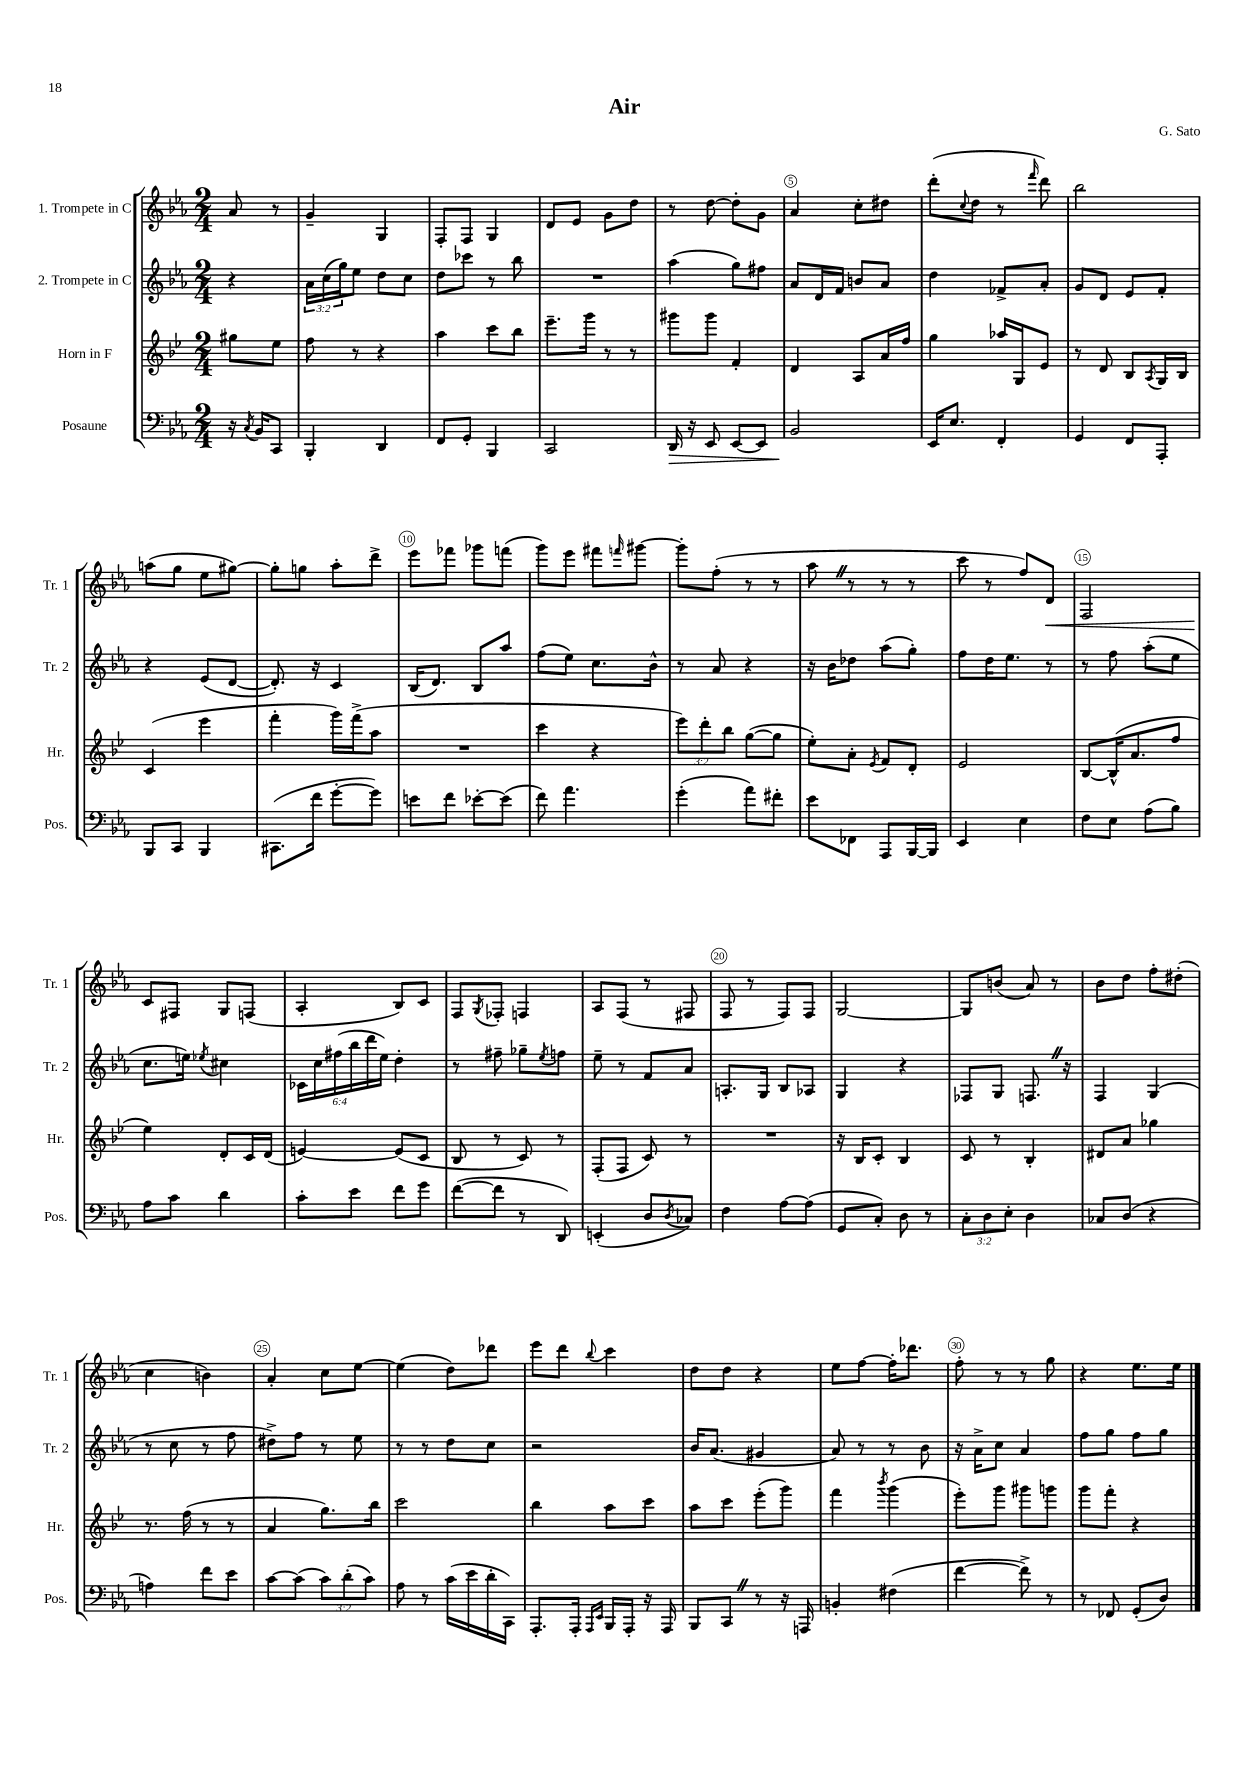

**kern	**kern	**kern	**kern
*staff4	*staff3	*staff2	*staff1
*clefF4	*clefG2	*clefG2	*clefG2
*k[b-e-a-]	*k[b-e-]	*k[b-e-a-]	*k[b-e-a-]
*M2/4	*M2/4	*M2/4	*M2/4
16r	8gg#	4r	8a-
8qC	.	.	.
16BB-	.	.	.
8CC	8ee-	.	8r
=	=	=	=
4BBB-'	8ff	24a-	4g~
.	.	(24cc	.
.	.	24gg)	.
.	8r	8ee-	.
4DD	4r	8dd	4G
.	.	8cc	.
=	=	=	=
8FF	4aa	8dd	8F'
8GG'	.	8ccc-	8F
4BBB-	8ccc	8r	4G
.	8bb-	8bb-	.
=	=	=	=
2CC	8.eee-~	2r	8d
.	.	.	8e-
.	16ggg	.	.
.	8r	.	8g
.	8r	.	8dd
=	=	=	=
16DD	8ggg#	(4aa-	8r
16r	.	.	.
8EE-	8ggg#	.	[8dd
[8EE-	4f'	8gg)	8dd']
8EE-]	.	8ff#	8g
=	=	=	=
2BB-	4d	8a-	4a-
.	.	16d	.
.	.	16f	.
.	8A	8b	8cc'
.	16a	8a-	8dd#
.	16ff	.	.
=	=	=	=
16EE-	4gg	4dd	(8ddd'
8.E-	.	.	.
.	.	.	8qqcc
.	.	.	8dd
4FF'	16aa-	8f-^	8r
.	16G	.	.
.	.	.	16qqfff
.	8e-	8a-'	8ddd)
=	=	=	=
4GG	8r	8g	2bb-
.	8d	8d	.
8FF	8B-	8e-	.
.	8qA	.	.
8AAA-'	16G	8f'	.
.	16B-	.	.
=	=	=	=
8BBB-	(4c	4r	(8aa
8CC	.	.	8gg
4BBB-	4eee-	(8e-	8ee-
.	.	[8d	[8gg#)
=	=	=	=
(8.CC#	4fff'	8.d'])	8gg#']
.	.	.	8gg
16f	.	16r	.
[8g'	16ggg)	4c	8aa-'
.	(16fff^	.	.
8g])	8aa	.	8ddd^
=	=	=	=
8e	2r	(16B-	8eee-
.	.	8.d)	.
8f	.	.	8fff-
[8e-'	.	8B-	8ggg-
(8e-]	.	8aa-	(8fff
=	=	=	=
8f)	4ccc	(8ff	8ggg)
4.a-	.	8ee-)	8eee-
.	4r	8.cc	8fff#
.	.	.	16qqfff
.	.	.	[8ggg#
.	.	16b-^^	.
=	=	=	=
(4g'	12eee-)	8r	8ggg#']
.	12ddd'	.	.
.	.	8a-	(8ff'
.	12bb-	.	.
8a-)	([8gg	4r	8r
8f#'	8gg]	.	8r
=	=	=	=
8e-	8ee-')	16r	8aa-
.	.	16b-	.
8FF-	8a'	8dd-	8r
.	8qe-	.	.
8AAA-	8f	(8aa-	8r
[16BBB-	8d'	8gg')	8r
16BBB-]	.	.	.
=	=	=	=
4EE-	2e-	8ff	8ccc
.	.	16dd	8r
.	.	8.ee-	.
4E-	.	.	8ff)
.	.	8r	8d
=	=	=	=
8F	[8B-	8r	2F
8E-	(16B-^^]	8ff	.
.	8.a	.	.
(8A-	.	(8aa-'	.
8B-)	8ff	8ee-	.
=	=	=	=
8A-	4ee-)	8.cc	8c
8c	.	.	8F#
.	.	16ee)	.
.	.	8qee-	.
4d	8d'	4cc#	8G
.	16c	.	(8F
.	(16d	.	.
=	=	=	=
8c'	[4e)	24c-	4A-'
.	.	24cc	.
.	.	(24ff#	.
8e-	.	24bb-	.
.	.	24ddd	.
.	.	24ee-)	.
8f	(8e]	4dd'	8B-)
8g	8c	.	8c
=	=	=	=
([8f	8B-	8r	8F
.	.	.	8qG
8f]	8r	8ff#~	8F-'
8r	8c)	8gg-~	4F
.	.	8qee-	.
8DD)	8r	8ff	.
=	=	=	=
(4EE'	(8F'	8ee-~	8A-
.	8F	8r	(8F
8D	8c)	8f	8r
8qD	.	.	.
8C-)	8r	8a-	8F#
=	=	=	=
4F	2r	8.A'	8F
.	.	.	8r
.	.	16G	.
[8A-	.	8B-	8F)
(8A-]	.	8A-	8F
=	=	=	=
8GG	16r	4G	[2G
.	16B-	.	.
8C')	8c'	.	.
8D	4B-	4r	.
8r	.	.	.
=	=	=	=
12C'	8c	8F-	8G]
12D	.	.	.
.	8r	8G	(8b
12E-'	.	.	.
4D	4B-'	8.F	8a-)
.	.	.	8r
.	.	16r	.
=	=	=	=
8C-	8d#	4F	8b-
(8D	8a	.	8dd
4r	4gg-	(4G	8ff'
.	.	.	(8dd#'
=	=	=	=
4A)	8.r	8r	4cc
.	.	8cc	.
.	(16ff	.	.
8f	8r	8r	4b)
8e-	8r	8ff	.
=	=	=	=
[8c	4a	8dd#^)	4a-'
(8c]	.	8ff	.
12c)	8.gg)	8r	8cc
(12d'	.	.	.
.	.	8ee-	[8ee-
12c)	.	.	.
.	16bb-	.	.
=	=	=	=
8A-	2ccc	8r	(4ee-]
8r	.	8r	.
(16c	.	8dd	8dd)
16e-	.	.	.
16d'	.	8cc	8ddd-
16CC)	.	.	.
=	=	=	=
8.AAA-'	4bb-	2r	8eee-
.	.	.	8ddd
16AAA-'	.	.	.
16qqAAA-	.	.	.
16qqEE-	.	.	8qqbb-
16BBB-	8aa	.	4ccc
16AAA-'	.	.	.
16r	8ccc	.	.
16AAA-	.	.	.
=	=	=	=
8BBB-	8aa	16b-	8dd
.	.	(8.a-	.
8CC	8ccc	.	8dd
8r	(8eee-'	4g#	4r
16r	8ggg)	.	.
16AAA	.	.	.
=	=	=	=
4BB'	4fff	8a-)	8ee-
.	.	8r	[8ff
.	8qbbb-	.	.
(4F#	(4ggg	8r	16ff']
.	.	.	8.ddd-
.	.	8b-	.
=	=	=	=
[4f	8eee-')	16r	8ff'
.	.	16a-^	.
.	8ggg	8cc	8r
8f^])	8ggg#	4a-	8r
8r	8ggg	.	8gg
=	=	=	=
8r	8ggg	8ff	4r
8FF-	8fff'	8gg	.
(8GG'	4r	8ff	8.ee-
8D)	.	8gg	.
.	.	.	16ee-
==	==	==	==
*-	*-	*-	*-
